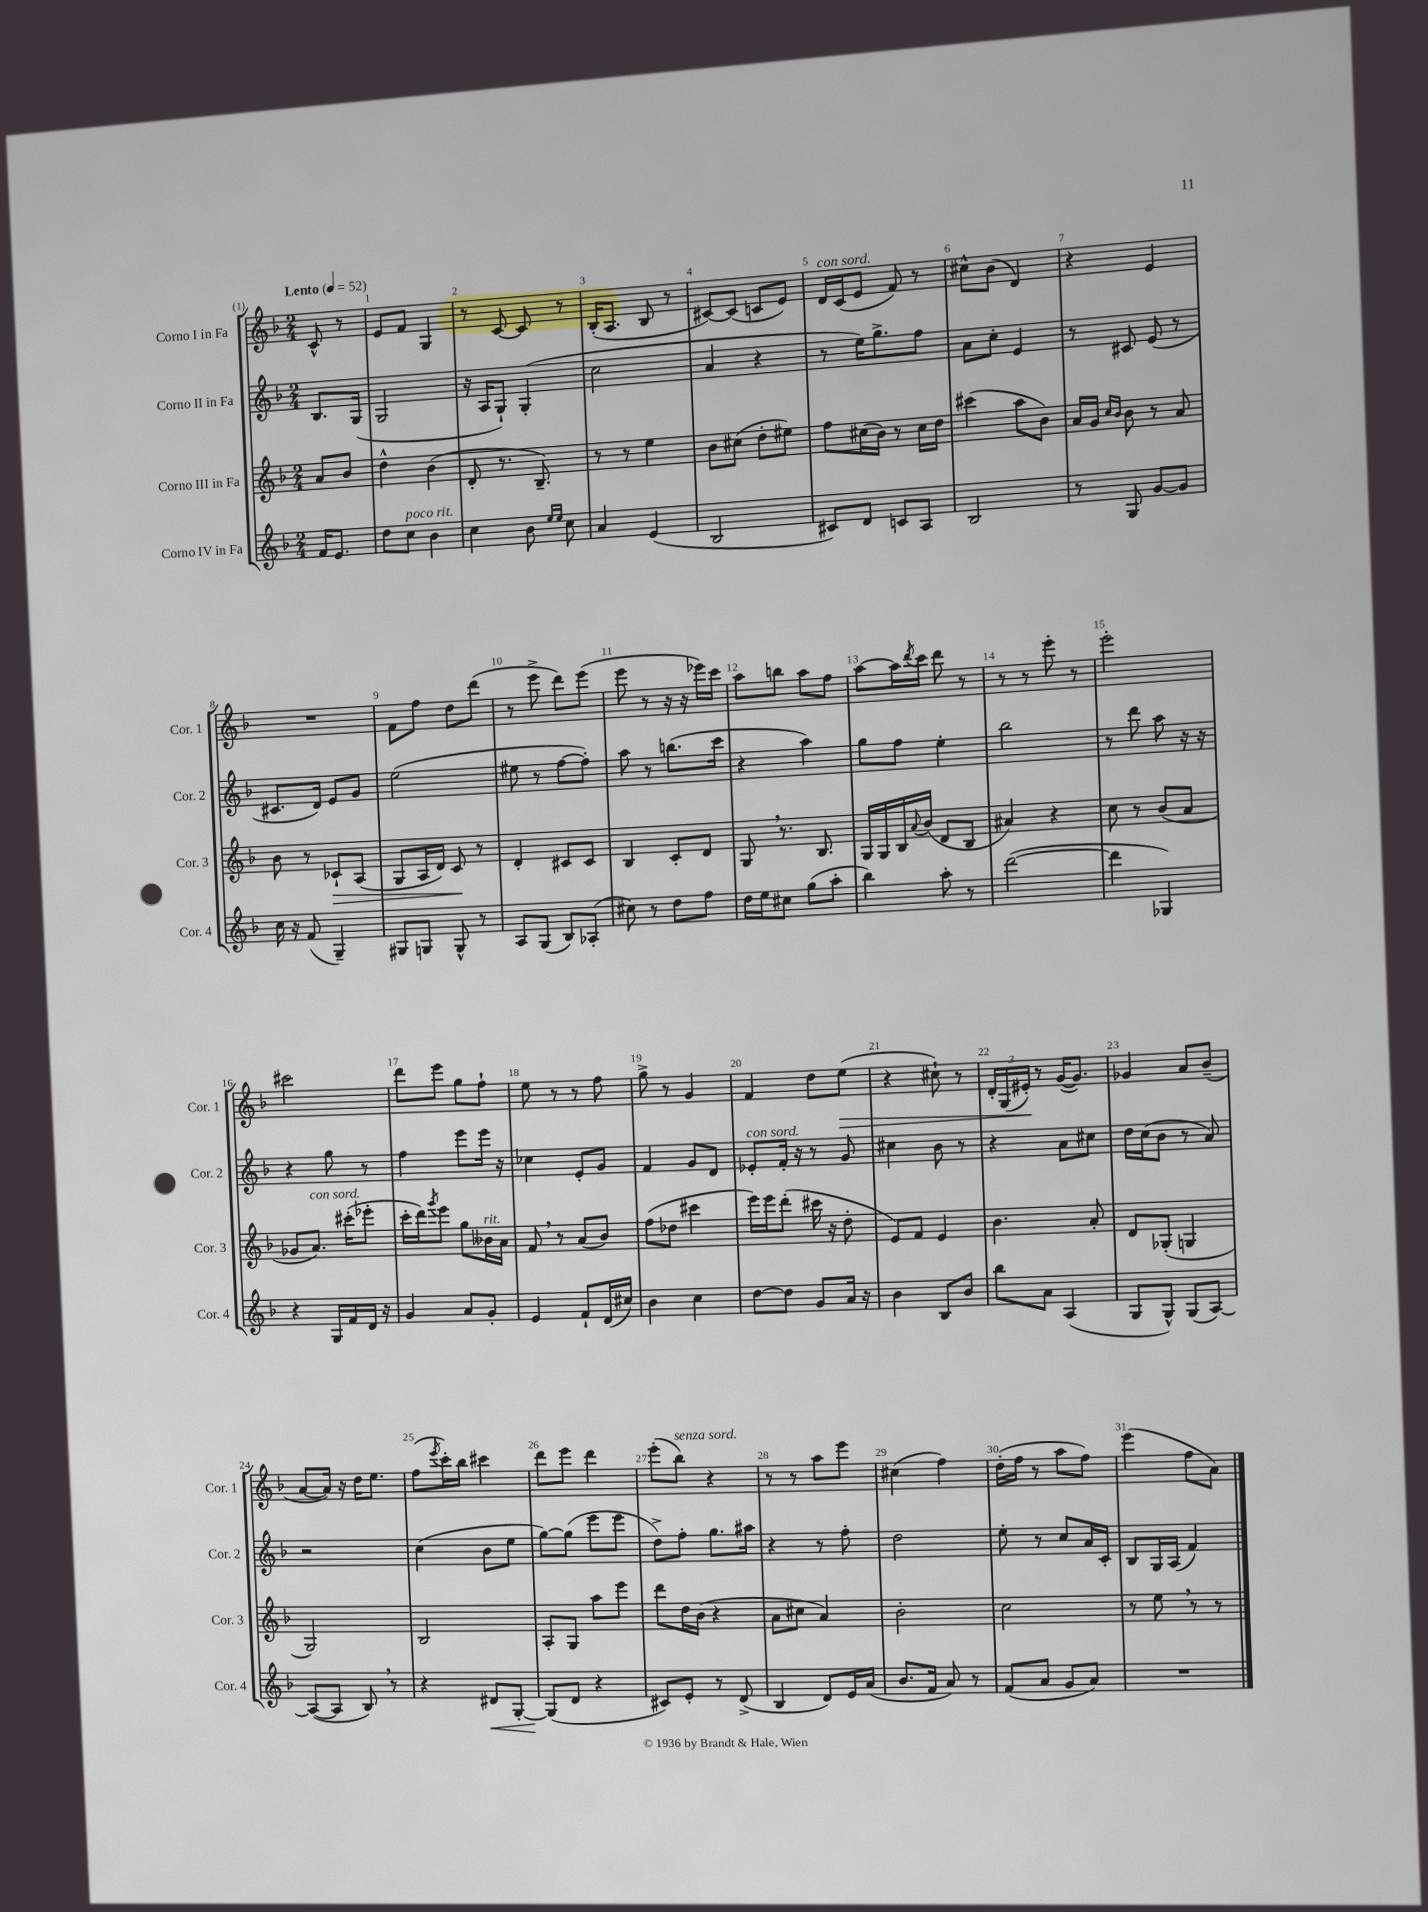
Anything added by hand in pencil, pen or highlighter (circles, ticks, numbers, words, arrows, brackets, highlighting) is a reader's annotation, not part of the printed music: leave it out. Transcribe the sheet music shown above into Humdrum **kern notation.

**kern	**kern	**kern	**kern
*staff4	*staff3	*staff2	*staff1
*clefG2	*clefG2	*clefG2	*clefG2
*k[b-]	*k[b-]	*k[b-]	*k[b-]
*M2/4	*M2/4	*M2/4	*M2/4
*MM52	*MM52	*MM52	*MM52
16f/LK	8a/L	8.B-/L	8c^^/
8.e/J	.	.	.
.	8b-/J	.	8r
.	.	(16G/Jk	.
=	=	=	=
8dd\L	4dd^^\	2G/	8e/L
8cc\J	.	.	8f/J
4b-\	(4b-\	.	4G/
=	=	=	=
4cc\	8d'/	16r	8r
.	.	16A/LK	.
.	8.r	8G`/J)	[8c/
8b-\	.	(4G'/	8c/]
.	8.B-~/)	.	.
16qqee/LL	.	.	.
16qqee/JJ	.	.	.
8cc\	.	.	8r
=	=	=	=
4a/	8r	2cc\	(16B-'/LK
.	.	.	8.A/J
.	8r	.	.
(4e/	4ee\	.	8B-/
.	.	.	8r
=	=	=	=
2B-/	8b-\L	4a/	[8c#/L)
.	(8cc#\J	.	(8c#/]J
.	8dd'\L	4r	8c/L
.	8ee#\J)	.	8e/J)
=	=	=	=
8c#/L)	8ff\L	8r	16d/LL
.	.	.	(16c/J
8d/J	(16cc#\L	16ee\LK)	8e/J
.	16b-\JJ)	8.gg^\	.
8c/L	8r	.	8f/)
8A/J	16cc#\LL	8ff\J	8r
.	16dd\JJ	.	.
=	=	=	=
2B-/	(4ccc#\	8a\L	8cc#^^\L
.	.	8cc'\J	(8b-\J
.	8aa\L	4e/	4d/)
.	8b-\J)	.	.
=	=	=	=
8r	16a/LL	8r	4r
.	16g/JJ	.	.
.	16qqcc/LL	.	.
.	16qqb-/JJ	.	.
8G/	8b-\	8c#/	.
[8g/L	8r	(8e/	4e/
8g/]J	8a/	8r	.
=	=	=	=
16cc\	8b-\	8.c#/L	2r
16r	.	.	.
(8f/	8r	.	.
.	.	16d/Jk)	.
4G~/)	8c-`/L	8e/L	.
.	(8A/J	8g/J	.
=	=	=	=
8G#/L	8G/L	(2ee\	8f\L
8G/J	16A/L	.	8ff\J
.	16d/JJ)	.	.
8G^^/	8c/	.	8dd\L
8r	8r	.	(8ddd\J
=	=	=	=
8A/L	4d'/	8ee#\	8r
(8G/J	.	8r	8eee^\
8B-/L)	8c#/L	[8ff\L	8ddd\L)
(8A-'/J	8c#/J	8ff'\]J)	(8eee\J
=	=	=	=
8cc#\)	4B-/	8aa\	8eee\
8r	.	8r	8r
8dd\L	8c'/L	(8.bb\L	16r
.	.	.	16r
8ff\J	8d/J	.	16eee-\LL)
.	.	16ccc\Jk	16ccc\JJ
=	=	=	=
16dd\LL	8G/	4r	8aa\L
16ee\J	.	.	.
8cc#\J	8.r	.	8bb\J
(8gg\L	.	4aa\)	8aa\L
.	8.B-/	.	.
8aa'\J	.	.	8ff\J
=	=	=	=
4bb-\)	16G/LL	8gg\L	[8aa\L
.	16G/	.	.
.	16B-/	8ff\J	16aa\]L
.	8qqa/	.	8qddd/
.	(16b-/JJ	.	16ccc\JJ
8aa'\	8d/L	4ee'\	8ddd\
8r	8B-/J	.	8r
=	=	=	=
([2ddd\	4a#/)	2bb-\	8r
.	.	.	8r
.	4r	.	8eee'\
.	.	.	8r
=	=	=	=
4ddd\]	8cc\	8r	2eee'\
.	8r	8ddd\	.
4G-/)	(8b-/L	8aa\	.
.	8a/J	16r	.
.	.	16r	.
=	=	=	=
4r	8g-/L	4r	2ccc#\
.	8.a/J)	.	.
16G/LL	.	8gg\	.
16f/	(16ccc#'\LK	.	.
16d/JJ	8eee-'\J	8r	.
16r	.	.	.
=	=	=	=
4g/	16ccc'\LL	4ff\	8ddd\L
.	16ddd\J)	.	.
.	8qggg/	.	.
.	8eee\J	.	8eee\J
8a/L	8gg\L	8eee\L	8gg\L
8g'/J	16b--\L	16eee\Jk	8ff`\J
.	16a\JJ	16r	.
=	=	=	=
4e/	8f/	4cc-\	8ee\
.	8r	.	8r
8f`/L	(8a/L	8e'/L	8r
(16d/L	8b-/J)	8g/J	8ff\
16cc#/JJ)	.	.	.
=	=	=	=
4b-\	(8ff\L	4f/	8gg^\
.	8dd-\J	.	8r
4cc\	4ccc#\	8g/L	4g/
.	.	8d/J	.
=	=	=	=
[8dd\L	16eee\LL)	8e-'/L	4f/
.	16eee\J	.	.
8dd\]J	(8ddd'\J	16f'/Jk	.
.	.	16r	.
8g/L	16ccc#\	8r	8dd\L
.	16r	.	.
16a/Jk	8dd'\	8g/	(8ee\J
16r	.	.	.
=	=	=	=
4b-\	8e/L)	4cc#\	4r
.	8f/J	.	.
8B-/L	4e/	8b-\	8cc#`\)
8b-/J	.	8r	8r
=	=	=	=
8bb-\L	4.b-\	4r	24d'/LL
.	.	.	(24G/
.	.	.	24e#'/JJ)
8a\J	.	.	8r
(4A/	.	8a\L	([16g/LK
.	.	.	8.g/]J)
.	8a'/	8cc#\J	.
=	=	=	=
8G/L	8d/L	16dd\LL	4g-/
.	.	(16cc\J	.
8G^^/J)	(8G-'/J	8b-\J	.
(8G/L	4G/	8r	8a/L
[8A/J)	.	8a/)	(8b-~/J
=	=	=	=
(8A/_L	2G/)	2r	[8a/L
8A/]J	.	.	16a/]Jk)
.	.	.	16r
8B-/)	.	.	16dd\LK
.	.	.	8.ee\J
8r	.	.	.
=	=	=	=
4r	2B-/	(4cc\	(8ff\L
.	.	.	8qeee/
.	.	.	16ccc'\L)
.	.	.	16bb-\JJ
8d#/L	.	8b-\L	4ccc#\
[8G'/J	.	8ee\J	.
=	=	=	=
(8G/]L	8A'/L	[8gg\L)	8ddd\L
8d/J	8G/J	(8gg\]J	8eee\J
4r	8aa\L	8eee\L	4ddd\
.	8eee\J	8eee\J	.
=	=	=	=
8c#/L)	8ddd\L	8dd^\L)	(8eee'\L
8e'/J	16dd\L	8ff'\J	8bb-\J)
.	(16b-\JJ	.	.
8r	4r	8.gg\L	4r
(8d^/	.	.	.
.	.	16aa#\Jk	.
=	=	=	=
4B-/	8a\L	4r	8r
.	8cc#\J	.	8r
8d/L)	4a/)	8r	8aa\L
16e/L	.	8ff'\	8eee\J
(16a/JJ	.	.	.
=	=	=	=
8.b-/L	2b-'\	2dd\	(4cc#\
16f/Jk	.	.	.
8a/)	.	.	4ff\)
8r	.	.	.
=	=	=	=
(8f/L	2cc\	8ee'\	(16dd'\LL
.	.	.	16ff\JJ
8a/J	.	8r	8r
8g/L	.	8cc/L	8aa\L
8a/J)	.	16a/L	8ff\J)
.	.	16c'/JJ	.
=	=	=	=
2r	8r	8B-/L	(4eee\
.	8ee\	16G/L	.
.	.	(16A/JJ	.
.	8r	4f/)	8ff\L
.	8r	.	8a\J)
==	==	==	==
*-	*-	*-	*-
